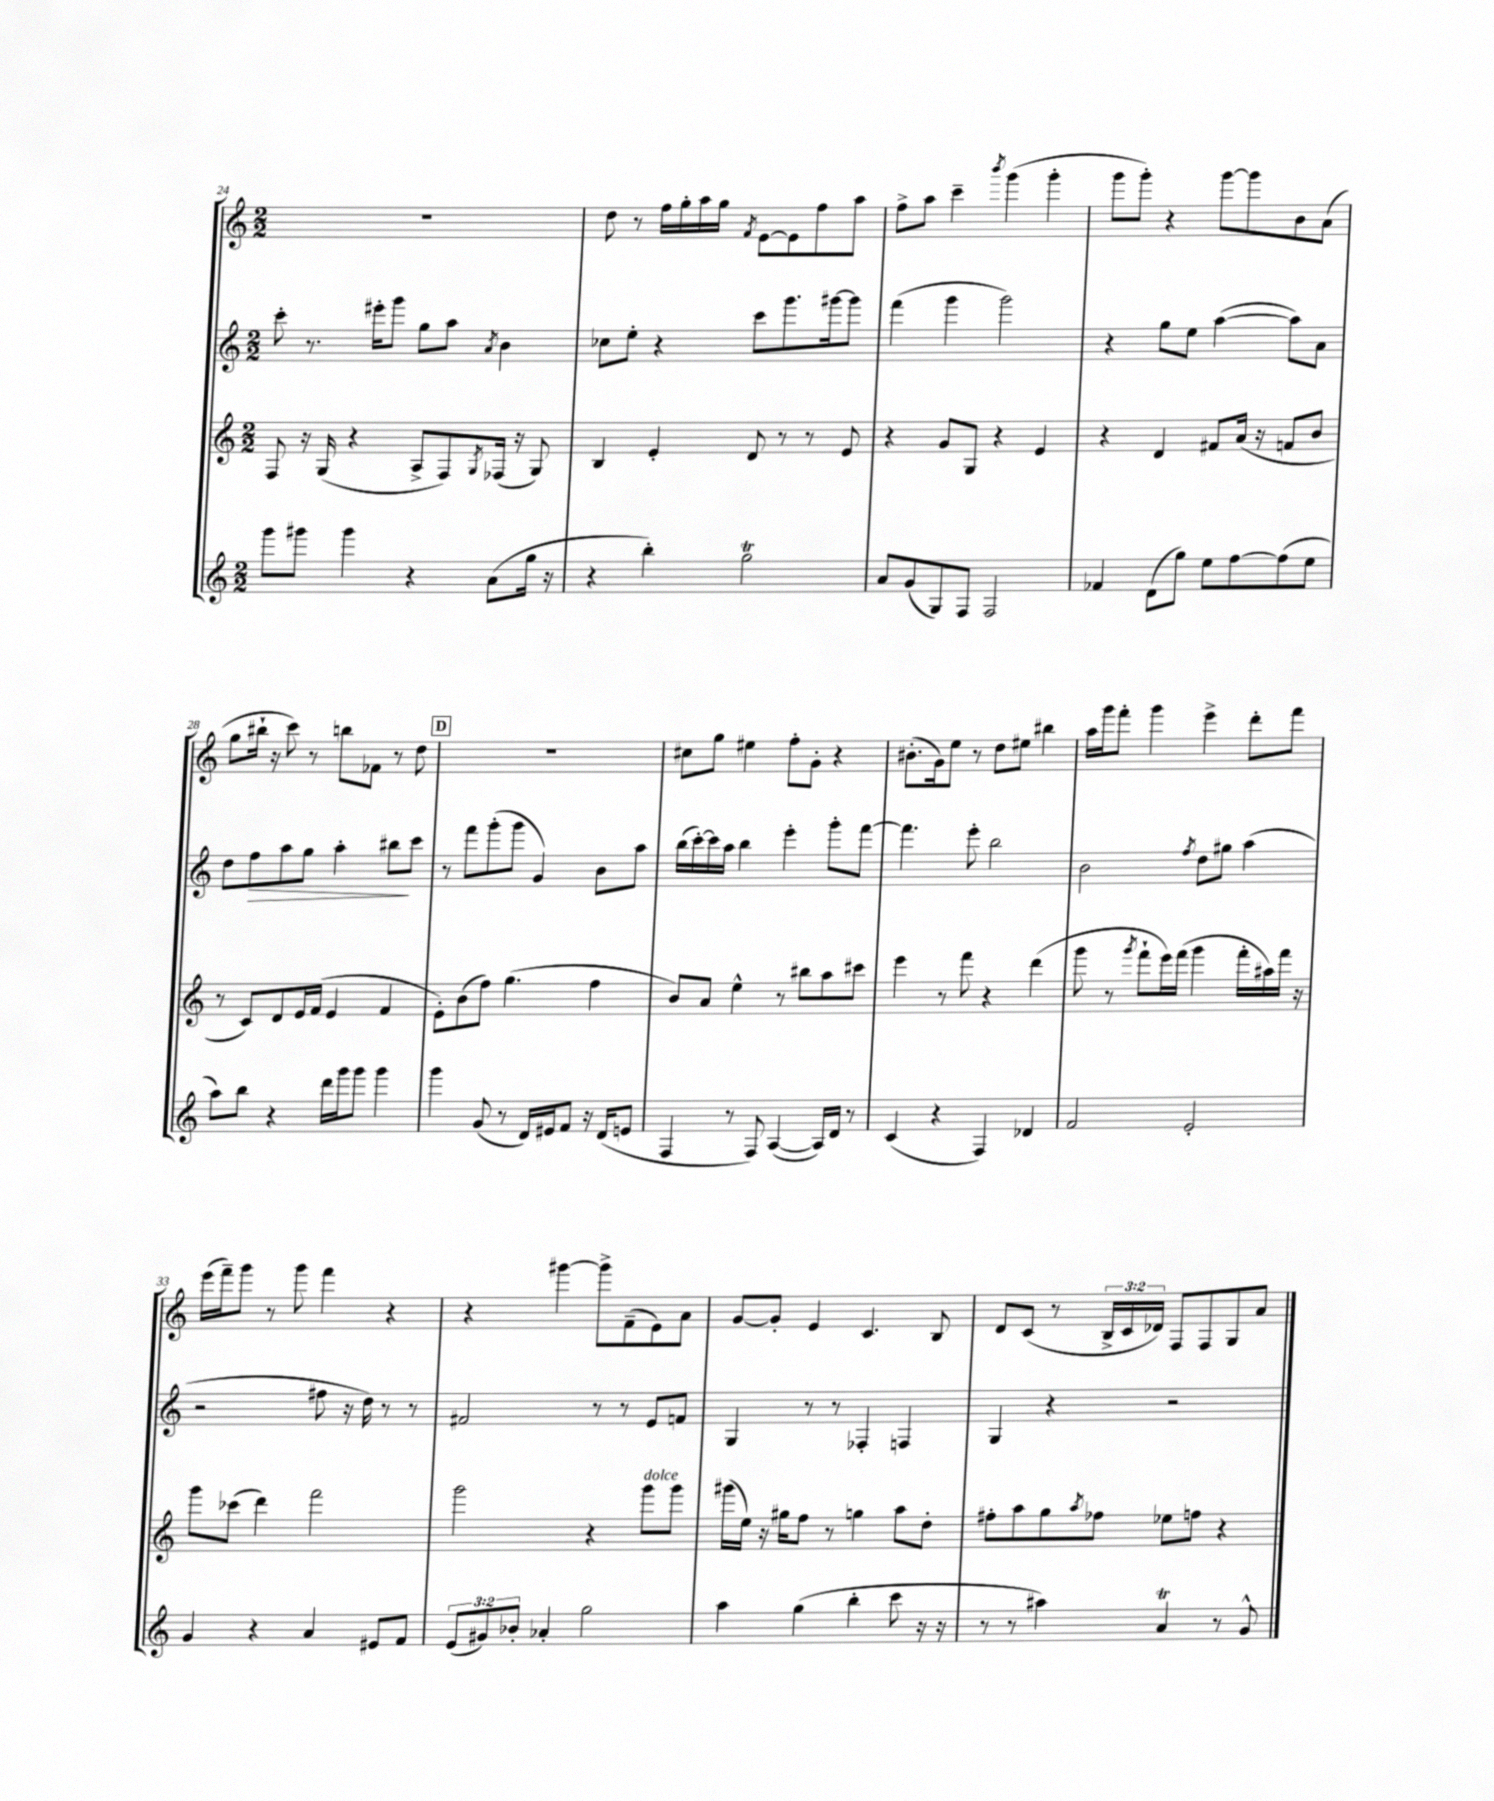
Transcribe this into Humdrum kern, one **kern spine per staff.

**kern	**kern	**kern	**kern
*staff4	*staff3	*staff2	*staff1
*clefG2	*clefG2	*clefG2	*clefG2
*k[]	*k[]	*k[]	*k[]
*M2/2	*M2/2	*M2/2	*M2/2
8ggg	8F	8ccc'	1r
8ggg#	16r	8.r	.
.	(16G	.	.
4ggg#	4r	.	.
.	.	16eee#'	.
.	.	8ggg	.
4r	8A^	8gg	.
.	8F)	8aa	.
.	8qG	8qa	.
(8a	(16F-	4b	.
.	16r	.	.
16gg	8G)	.	.
16r	.	.	.
=	=	=	=
4r	4B	8cc-	8dd
.	.	8ee'	8r
4bb')	4e'	4r	16ff
.	.	.	16gg'
.	.	.	16aa
.	.	.	16gg
.	.	.	8qf
2gg	8d	8ccc	[8e
.	8r	8.ggg	8e]
.	8r	.	8ff
.	.	[16ggg#	.
.	8e	8ggg#]	8aa
=	=	=	=
8a	4r	(4fff	8ff^
(8g	.	.	8aa
8G)	8g	4ggg	4ccc~
8F	8G	.	.
.	.	.	8qbbb
2F	4r	2ggg)	(4ggg
.	4e	.	4ggg'
=	=	=	=
4f-	4r	4r	8ggg
.	.	.	8ggg')
(8d	4d	8gg	4r
8gg)	.	8ee	.
8ee	8f#	([4aa	[8ggg
[8ff	(16a	.	8ggg]
.	16r	.	.
(8ff]	8f	8aa])	8b
8ee	8b	8a	(8a
=	=	=	=
8aa)	8r	8dd	8gg
8bb	8c)	8ff	16bb#`
.	.	.	16r
4r	8d	8aa	8ccc)
.	16e	8gg	8r
.	(16f	.	.
16ddd	4e	4aa'	8bb
16ggg	.	.	.
8ggg	.	.	8f-
4ggg	4f	8bb#	8r
.	.	8ccc	8dd
=	=	=	=
4ggg	8e')	8r	1r
.	(8b	8fff	.
(8g	8ff)	(8ggg'	.
8r	(4.gg	8ggg	.
16d)	.	4g)	.
16e#	.	.	.
8f	.	.	.
16r	4ff	8b	.
(16d	.	.	.
8e	.	8aa	.
=	=	=	=
4F	8b)	(16bb	8cc#
.	.	[16ccc')	.
.	8a	16ccc]	8gg
.	.	16aa	.
8r	4ee^^	4bb	4ee#
8F)	.	.	.
([4A	8r	4eee'	8ff'
.	8bb#	.	8g'
16A])	8aa	8ggg'	4r
16d	.	.	.
8r	8ccc#	[8fff	.
=	=	=	=
(4c	4eee	4.fff]	(8.b#'
.	.	.	16g)
4r	8r	.	8ee
.	8fff	8eee'	8r
4F)	4r	2bb	8dd
.	.	.	8ee#
4d-	(4ddd	.	4bb#
=	=	=	=
2f	8ggg	2b	16aa
.	.	.	16ggg
.	8r	.	8fff'
.	8qggg	.	.
.	8fff`	.	4ggg
.	16eee)	.	.
.	(16fff	.	.
.	.	8qff	.
2e'	4ggg	8dd	4eee^
.	.	8gg#	.
.	16fff'	(4aa	8ddd'
.	16aa#)	.	.
.	16fff	.	8fff
.	16r	.	.
=	=	=	=
4g	8ggg	2r	(16eee
.	.	.	16fff~)
.	(8ccc-	.	8ggg
4r	4ddd)	.	8r
.	.	.	8ggg
4a	2fff	8ff#	4fff
.	.	16r	.
.	.	16dd)	.
8e#	.	8r	4r
8f	.	8r	.
=	=	=	=
(12e	2ggg	2f#	4r
12g#)	.	.	.
12b-'	.	.	.
4a-'	.	.	[4ggg#
2gg	4r	8r	8ggg#^]
.	.	8r	(8f~
.	8ggg	8e	8e)
.	8ggg	8f	8a
=	=	=	=
4aa	(16ggg#	4G	[8g
.	16ee)	.	.
.	16r	.	8g']
.	16gg#	.	.
(4gg	8ff	8r	4e
.	8r	8r	.
4bb'	4gg	4F-'	4.c
8ccc	8aa	4F	.
16r	8dd'	.	8B
16r	.	.	.
=	=	=	=
8r	8ff#'	4G	8d
8r	8aa	.	(8c
4aa#)	8gg	4r	8r
.	8qaa	.	.
.	8ff-	.	24B^
.	.	.	24c
.	.	.	24d-)
4a	8ee-	2r	8F
.	8ff	.	8F
8r	4r	.	8G
8g^^	.	.	8a
==	==	==	==
*-	*-	*-	*-
